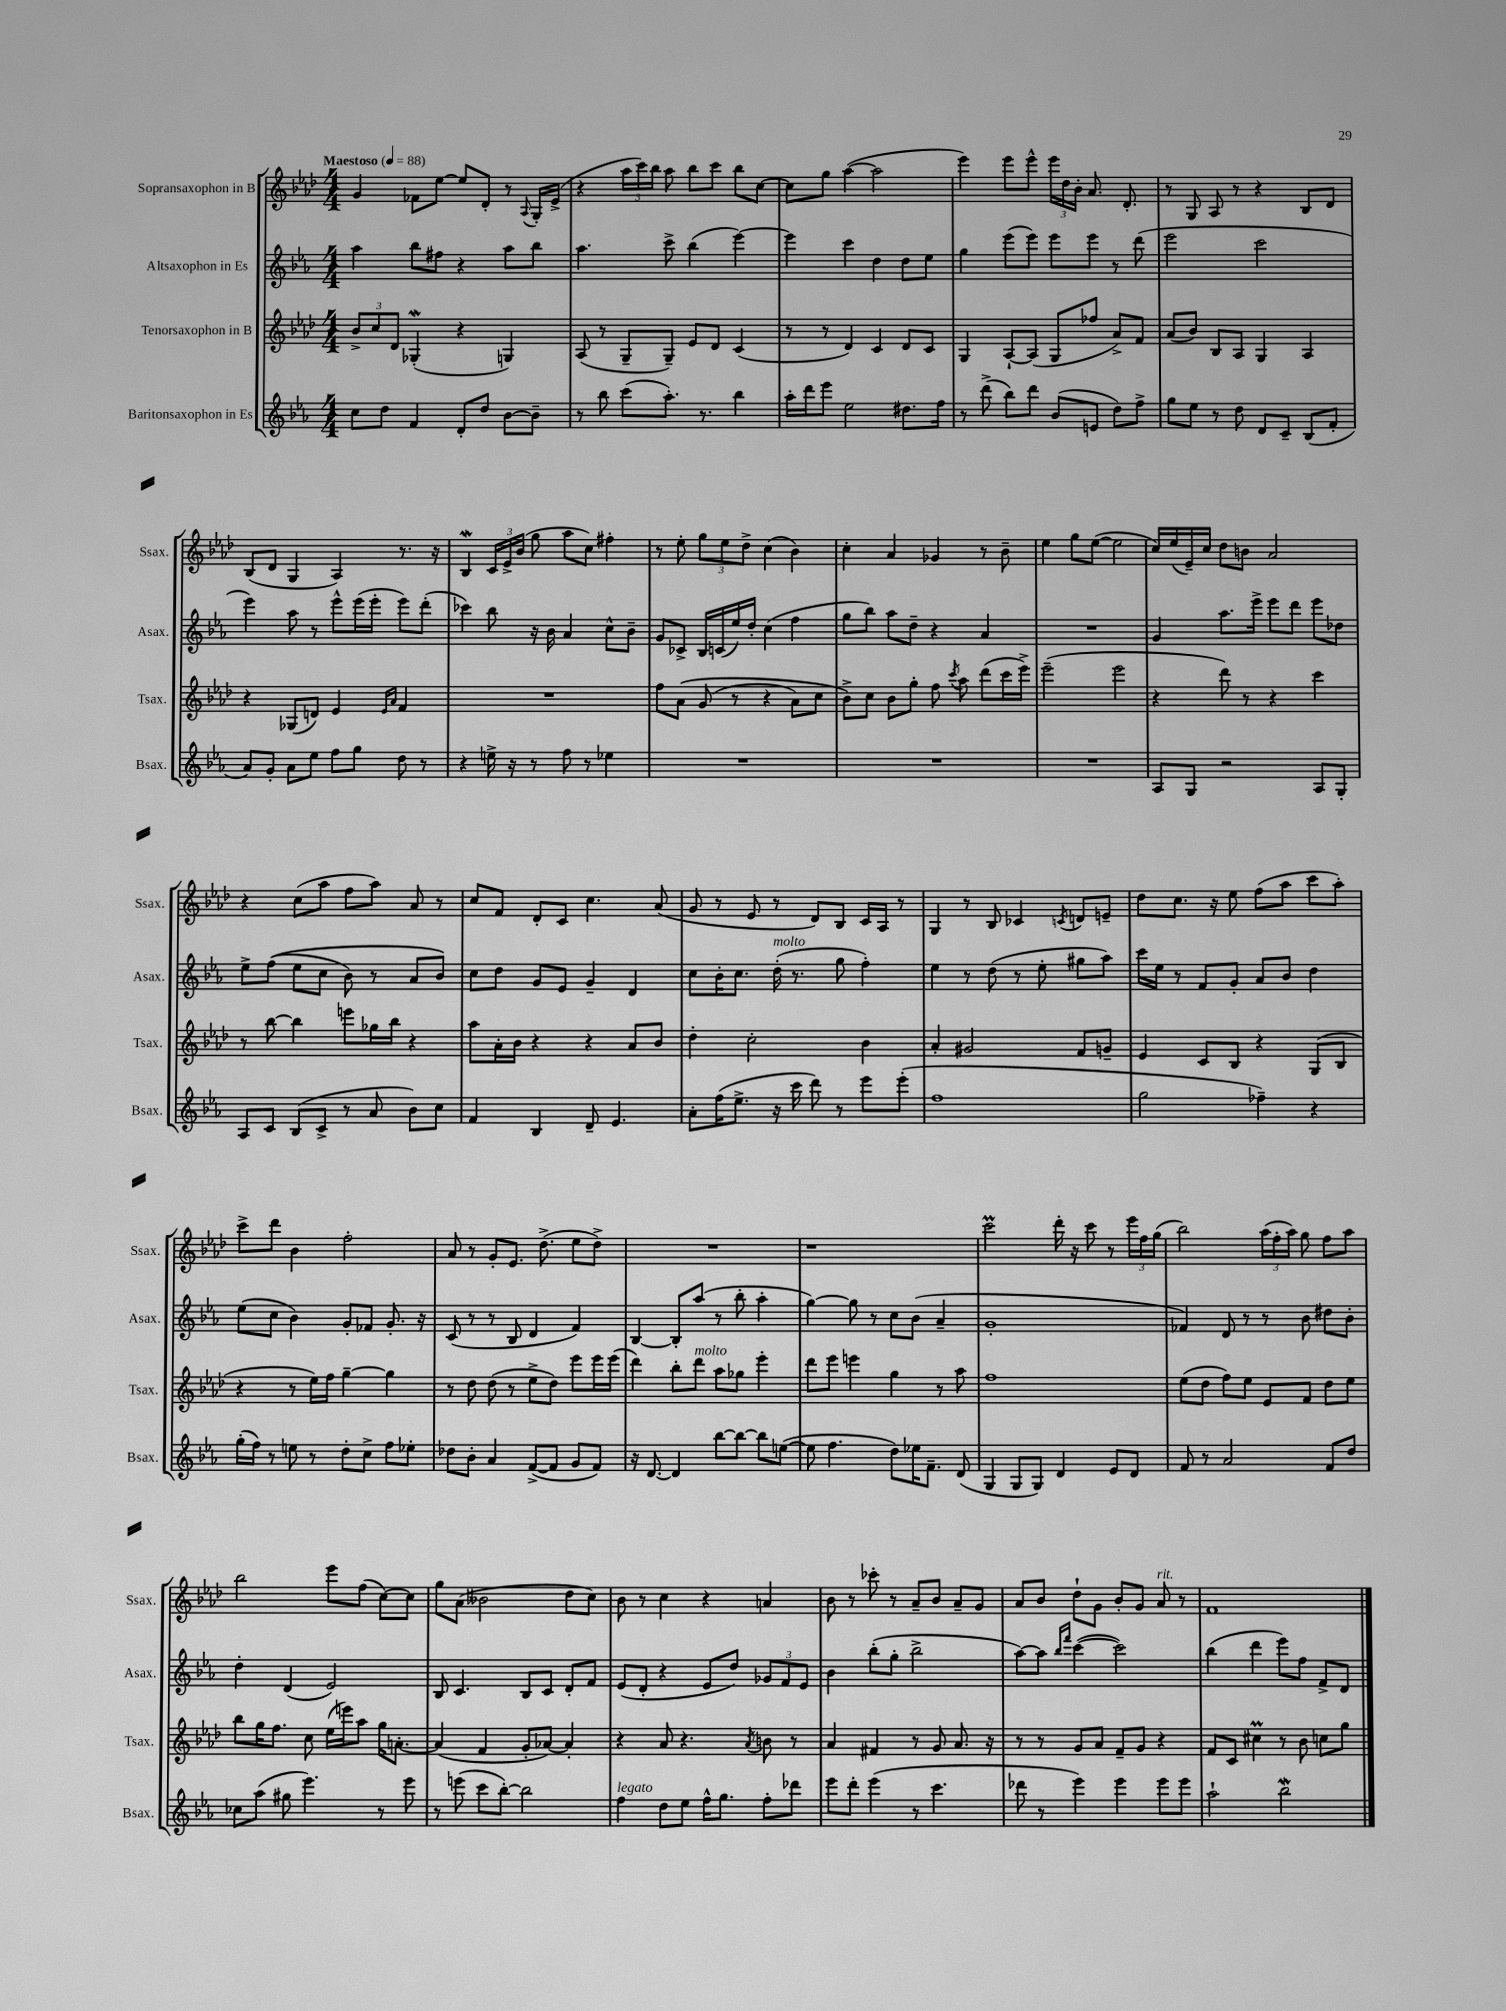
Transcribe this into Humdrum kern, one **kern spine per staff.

**kern	**kern	**kern	**kern
*staff4	*staff3	*staff2	*staff1
*clefG2	*clefG2	*clefG2	*clefG2
*k[b-e-a-]	*k[b-e-a-d-]	*k[b-e-a-]	*k[b-e-a-d-]
*M4/4	*M4/4	*M4/4	*M4/4
*MM88	*MM88	*MM88	*MM88
8cc\L	12b-^/L	4aa-\	4g/
.	12cc/	.	.
8dd\J	.	.	.
.	12d-/J	.	.
4f/	(4G-'/	8bb-\L	8f-\L
.	.	8ff#\J	[8ee-\J
8d'/L	4r	4r	8ee-/]L
8dd/J	.	.	8d-'/J
[8b-\L	4G/)	8aa-\L	8r
.	.	.	8qqA-/
8b-~\]J	.	8bb-\J	16G'/LL
.	.	.	(16e-^/JJ
=	=	=	=
8r	(8A-/	4.aa-\	4r
8bb-\	8r	.	.
(8ccc\L	8G~/L	.	24aa-\LL
.	.	.	24ccc\)
.	.	.	24bb-\JJ
8.aa-'\J)	8G~/J)	8ccc^\	8aa-\
.	8e-/L	(4bb-\	8bb-\L
8.r	.	.	.
.	8d-/J	.	8ccc\J
4bb-\	(4c/	[4eee-\)	8bb-\L
.	.	.	[8cc\J
=	=	=	=
16aa-'\LL	8r	4eee-\]	8cc\]L
16ddd\J	.	.	.
8eee-\J	8r	.	8gg\J
2ee-\	4d-/)	4ccc\	([4aa-\
.	4c/	4dd\	2aa-\]
8.dd#\L	8d-/L	8dd\L	.
.	8c/J	8ee-\J	.
16ff\Jk	.	.	.
=	=	=	=
8r	4G/	4gg\	4eee-\)
(8ddd^\	.	.	.
8bb-\L)	[8A-`/L	(8eee-\L	8eee-\L
8ddd\J	(8A-/]J	8eee-\J)	8eee-^^\J
(8b-/L	8G/L	8eee-\L	24eee-\LL
.	.	.	24dd-\
.	.	.	24b-'\JJ
8e/J	8ff-/J	8eee-\J	8.a-/
8dd\L)	8a-^/L)	8r	.
.	.	.	8.d-'/
8ff^\J	8f/J	(8ddd\	.
=	=	=	=
8gg\L	(8a-/L	2eee-\	8r
8ee-\J	8b-/J)	.	8G/
8r	8B-/L	.	8A-/
8dd\	8A-/J	.	8r
8d/L	4G/	2ccc\	4r
8c~/J	.	.	.
(8B-/L	4A-/	.	8B-/L
8f'/J	.	.	8d-/J
=	=	=	=
8a-/L)	4r	4eee-\)	(8B-/L
8g'/J	.	.	8d-/J
8a-\L	(8G-/L	8aa-\	4G/
8ee-\J	8d/J)	8r	.
8ff\L	4e-/	8eee-^^\L	4A-/)
8gg\J	.	(16eee-\L	.
.	.	16eee-'\JJ	.
.	16qqe-/LL	.	.
.	16qqa-/JJ	.	.
8dd\	4f/	8eee-\L)	8.r
8r	.	(8ddd'\J	.
.	.	.	16r
=	=	=	=
4r	1r	4ccc-\)	4B-/
16ee^\	.	8bb-\	24c/LL
.	.	.	24e-^/
16r	.	.	.
.	.	.	(24b-/JJ
8r	.	16r	8gg\
.	.	16b-\	.
8ff\	.	4a-/	8aa-\L
8r	.	.	8cc\J)
4ee-\	.	8cc^^\L	4ff#'\
.	.	8b-~\J	.
=	=	=	=
1r	8ff\L	8g/L	8r
.	&(8a-\J	8c-^/J	8ee-'\
.	(8g/	16B-/LL	12gg\L
.	.	(16c/	.
.	.	.	12ee-\
.	8r	16ee-/)	.
.	.	.	12dd-^\J
.	.	16dd'/JJ	.
.	4r	(4cc\	(4cc\
.	8a-\L)	4ff\	4b-\)
.	8cc\J	.	.
=	=	=	=
1r	8b-^\L&)	8gg\L	4cc'\
.	8cc\J	8bb-\J)	.
.	8b-\L	8aa-\L	4a-/
.	8gg'\J	8dd~\J	.
.	8ff\	4r	4g-/
.	8qccc/	.	.
.	8aa-\	.	.
.	(8ddd-\L	4a-/	8r
.	16ccc\L	.	8b-~\
.	16eee-^\JJ)	.	.
=	=	=	=
1r	(2eee-~\	1r	4ee-\
.	.	.	8gg\L
.	.	.	([8ee-\J
.	2eee-\	.	2ee-\]
=	=	=	=
8A-/L	4r	4g/	16cc/LL)
.	.	.	(16ee-/
8G/J	.	.	16e-~/)
.	.	.	16cc/JJ
2r	8ddd-\)	8.aa-\L	8dd-\L
.	8r	.	8b\J
.	.	16eee-^\Jk	.
.	4r	8eee-\L	2a-/
.	.	8ddd\J	.
8A-/L	4ccc\	8eee-\L	.
8G'/J	.	8dd-\J	.
=	=	=	=
8A-/L	8r	8ee-^\L	4r
8c/J	[8bb-\	&((8ff\J	.
(8B-/L	4bb-\]	8ee-\L	(8cc\L
8c^/J	.	8cc\J	8aa-\J
8r	8eee\L	8b-\)	8ff\L
8a-/	16gg-\L	8r	8aa-\J)
.	16bb-\JJ	.	.
8b-\L)	4r	8a-/L	8a-/
8cc\J	.	8b-/J&)	8r
=	=	=	=
4f/	8aa-\L	8cc\L	8cc/L
.	16a-'\L	8dd\J	8f/J
.	16b-\JJ	.	.
4B-/	4r	8g/L	8d-'/L
.	.	8e-/J	8c/J
8d~/	4r	4g~/	4.cc\
4.e-/	.	.	.
.	8a-/L	4d/	.
.	8b-/J	.	(8a-/
=	=	=	=
8a-'\L	4dd-'\	8cc\L	8g/
(16ff\K	.	16b-'\K	8r
8.ee-^\J	.	8.cc\J	.
.	2cc'\	.	8e-/
16r	.	(16dd'\	8r
16ccc\	.	8.r	.
8ddd\)	.	.	8d-/L)
8r	.	8gg\	8B-/J
8eee-\L	4b-\	4ff'\)	16c/LL
.	.	.	16A-/JJ
(8eee-'\J	.	.	8r
=	=	=	=
1ff	4a-'/	4ee-\	4G/
.	2g#/	8r	8r
.	.	(8dd\	8B-/
.	.	8r	4c-/
.	.	8ee-'\	.
.	.	.	8qc/
.	8f/L	8gg#\L	8d/L
.	8g~/J	8aa-\J)	8e~/J
=	=	=	=
2gg\	4e-/	16ccc\LL	8dd-\L
.	.	16ee-\JJ	.
.	.	8r	8.cc\J
.	8c/L	8f/L	.
.	.	.	16r
.	8B-/J	8g'/J	8ee-\
4ff-~\)	4r	8a-/L	(8ff\L
.	.	8b-/J	8aa-\J
4r	(8G/L	4dd\	8ccc\L
.	8B-/J	.	8aa-'\J)
=	=	=	=
(16gg'\LL	4r	(8ee-\L	8ccc^\L
16ff\JJ)	.	.	.
8r	.	8cc\J	8ddd-\J
8ee\	8r	4b-\)	4b-\
8r	16ee-\LL)	.	.
.	16ff\JJ	.	.
8dd'\L	[4gg~\	8g'/L	2ff'\
8cc^\J	.	8f-/J	.
8ff\L	4gg\]	8.g'/	.
8ee-'\J	.	.	.
.	.	16r	.
=	=	=	=
8dd-\L	8r	(8c/	8a-/
8b-'\J	8dd-\	8r	8r
4a-/	(8dd-\	8r	8g'/L
.	8r	8B-/	8.e-/J
([8f^/L	8ee-^\L	4d/	.
.	.	.	(8.dd-^\
8f/]J	8dd-\J)	.	.
8g/L	8eee-\L	4f/)	8ee-\L
8f/J)	16eee-\L	.	8dd-^\J)
.	(16eee-\JJ	.	.
=	=	=	=
16r	4ddd-\)	[4B-/	1r
[8.d/	.	.	.
4d/]	8bb-'\L	8B-'/]L	.
.	8ddd-\J	(8aa-/J	.
[8bb-\L	8aa-\L	8r	.
8bb-\_J	8gg-\J	8bb-'\	.
8bb-\]L	4eee-'\	4aa-'\	.
([8ee\J	.	.	.
=	=	=	=
8ee\]	8ddd-\L	[4gg\)	1r
4.ff\	8eee-\J	.	.
.	4eee\	8gg\]	.
.	.	8r	.
8dd\L)	4gg\	8cc\L	.
16ee-\K	.	(8b-\J	.
8.f~\J	.	.	.
.	8r	4a-~/	.
(8d/	8aa-\	.	.
=	=	=	=
4G/	1ff	1g'	2ccc\
8G/L	.	.	.
8G/J)	.	.	.
4d/	.	.	16ddd-'\
.	.	.	16r
.	.	.	8ccc\
8e-/L	.	.	8r
8d/J	.	.	24eee-\LL
.	.	.	24ff\
.	.	.	(24gg\JJ
=	=	=	=
8f/	(8ee-\L	4f-/)	2bb-\)
8r	8dd-\J	.	.
2a-/	8ff\L)	8d/	.
.	8ee-\J	8r	.
.	8e-/L	8r	(24aa-\LL
.	.	.	24ff'\
.	.	.	24aa-\JJ)
.	8f/J	8b-\	8gg\
8f/L	8dd-\L	8dd#\L	8ff\L
8dd/J	8ee-\J	8b-'\J	8aa-\J
=	=	=	=
8cc-\L	8bb-\L	4dd'\	2bb-\
(8aa-\J	16gg\K	.	.
.	8.ff\J	.	.
8gg#\	.	(4d/	.
4.eee-\)	8cc\	.	.
.	(16ee-\LL	2e-/)	8eee-\L
.	16eee\J)	.	.
.	8aa-\J	.	(8ff\J
8r	16gg\LK	.	[8cc\L)
.	[8.a'\J	.	.
8eee-\	.	.	8cc\]J
=	=	=	=
8r	(4a/]	8B-/	8gg\L
(8eee\	.	4.c/	(8a-\J
8ccc\L	4f/	.	2b--\
[8bb-'\J)	.	.	.
2bb-\]	8g'/L	8B-/L	.
.	[8a-/J)	8c/J	.
.	4a-'/]	8d'/L	8dd-\L
.	.	8f/J	8cc\J)
=	=	=	=
4ff\	4r	(8e-/L	8b-\
.	.	8d'/J	8r
8dd\L	8a-/	4r	4cc\
8ee-\J	4.r	.	.
16ff^^\LK	.	8e-/L	4r
8.gg\J	.	.	.
.	.	8dd/J)	.
.	8qa-/	.	.
8ff'\L	8b\	12g-/L	4a/
.	.	12f/	.
8ddd-\J	8r	.	.
.	.	12e-/J	.
=	=	=	=
8eee-\L	4a-/	4b-\	8b-\
8ddd'\J	.	.	8r
(4eee-\	4f#/	(8bb-'\L	8ccc-'\
.	.	8gg'\J	8r
8r	8r	2bb-^\	8a-~/L
4.ccc\	8g/	.	8b-/J
.	8.a-/	.	8a-~/L
.	.	.	8g/J
.	16r	.	.
=	=	=	=
8ddd-\	8r	[8aa-\L)	8a-/L
8r	8r	8aa-\]J	8b-/J
.	.	16qqbb-/LL	.
.	.	16qqfff/JJ	.
4eee-\)	8g/L	([4ccc\	8dd-`\L
.	8a-/J	.	8g\J
4eee-\	8f~/L	2ccc\])	8b-'/L
.	8g/J	.	8g/J
8eee-\L	4r	.	8a-/
8eee-\J	.	.	8r
=	=	=	=
2aa-`\	8f/L	(4bb-\	1f
.	8c/J	.	.
.	4cc#\	4ddd\	.
2bb-\	8r	8eee-\L)	.
.	8b-\	8ff\J	.
.	8cc\L	8f^/L	.
.	8gg\J	8d/J	.
==	==	==	==
*-	*-	*-	*-
